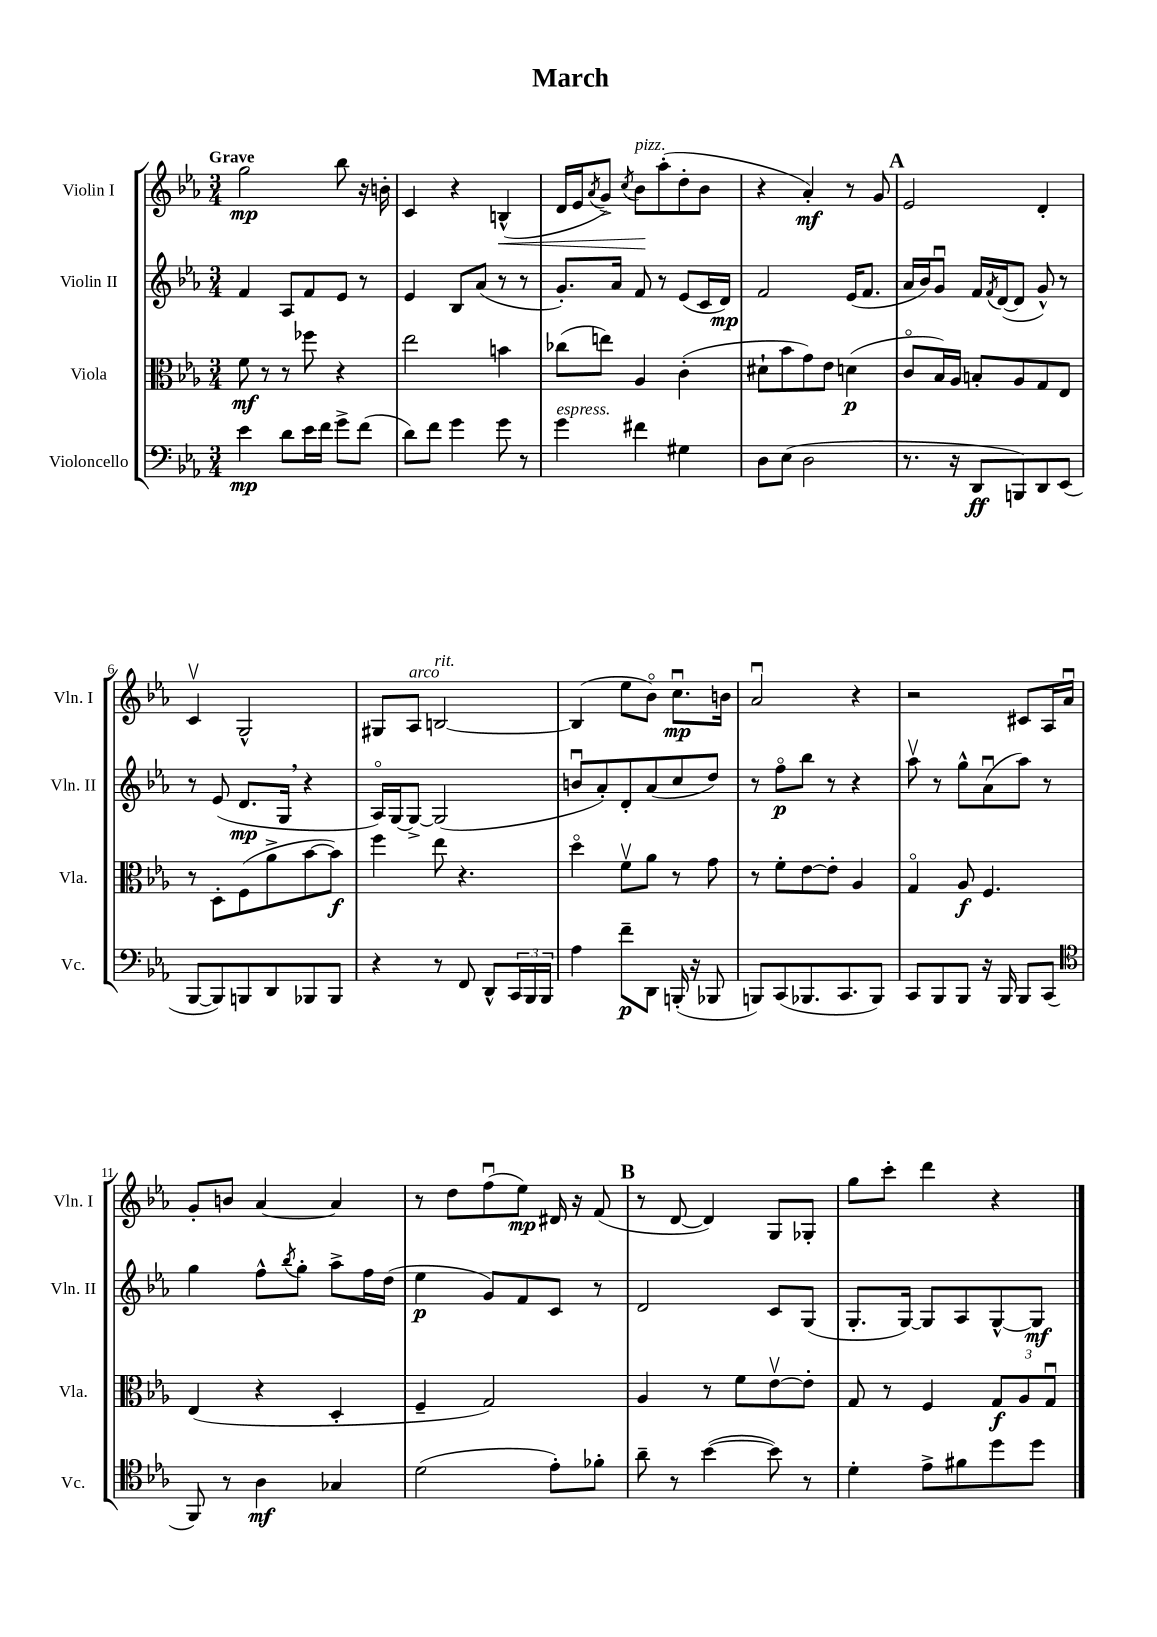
\header { title = "March" }
<<
\new StaffGroup <<
\new Staff = "s0" \with { instrumentName = "Violin I" shortInstrumentName = "Vln. I" } {
    \clef treble \key ees \major \numericTimeSignature \time 3/4 \tempo "Grave"
    g''2\mp bes''8 r16 b'16-. |
    c'4 r4 b4-^\<( |
    d'16 ees'16 \acciaccatura { aes'8 } g'8->) \acciaccatura { c''8 } bes'8\!^\markup { \italic "pizz." } aes''8-.( d''8-. bes'8 |
    r4 aes'4-.\mf) r8 g'8 |
    \mark \markup { \bold "A" } ees'2 d'4-. |
    c'4\upbow g2-^ |
    gis8 aes8^\markup { \italic "arco" } b2~^\markup { \italic "rit." } |
    b4( ees''8 bes'8\flageolet) c''8.\downbow\mp b'16 |
    aes'2\downbow r4 |
    r2 cis'8 aes16 aes'16\downbow |
    g'8-. b'8 aes'4~ aes'4 |
    r8 d''8 f''8\downbow( ees''8\mp) dis'16 r16 f'8( |
    \mark \markup { \bold "B" } r8 d'8~ d'4) g8 ges8-. |
    g''8 c'''8-. d'''4 r4 \bar "|." |
}
\new Staff = "s1" \with { instrumentName = "Violin II" shortInstrumentName = "Vln. II" } {
    \clef treble \key ees \major \numericTimeSignature \time 3/4
    f'4 aes8 f'8 ees'8 r8 |
    ees'4 bes8 aes'8( r8 r8 |
    g'8.-.) aes'16 f'8 r8 ees'8( c'16 d'16\mp) |
    f'2 ees'16( f'8. |
    \mark \markup { \bold "A" } aes'16 bes'16) g'8\downbow f'16 \acciaccatura { f'8 } d'16~( d'8 g'8-^) r8 |
    r8 ees'8( d'8.\mp g16 \breathe r4 |
    aes16\flageolet) g16~ g8~-> g2( |
    b'8\downbow aes'8-.) d'8-. aes'8( c''8 d''8) |
    r8 f''8\flageolet\p bes''8 r8 r4 |
    aes''8\upbow r8 g''8-^ aes'8\downbow( aes''8) r8 |
    g''4 f''8-^ \acciaccatura { bes''8 } g''8-. aes''8-> f''16 d''16( |
    ees''4\p g'8) f'8 c'8 r8 |
    \mark \markup { \bold "B" } d'2 c'8 g8( |
    g8.-. g16~) g8 aes8 g8~-^ g8\mf \bar "|." |
}
\new Staff = "s2" \with { instrumentName = "Viola" shortInstrumentName = "Vla." } {
    \clef alto \key ees \major \numericTimeSignature \time 3/4
    f'8\mf r8 r8 fes''8 r4 |
    ees''2 b'4 |
    ces''8( e''8) aes4 c'4-.( |
    dis'8-! bes'8 g'8) ees'8 d'4\p( |
    \mark \markup { \bold "A" } c'8\flageolet bes16) aes16 b8-. aes8 g8 ees8 |
    r8 d8-. f8( aes'8-> bes'8~ bes'8\f) |
    f''4 ees''8 r4. |
    d''4\flageolet f'8\upbow aes'8 r8 g'8 |
    r8 f'8-. ees'8~ ees'8-. aes4 |
    g4\flageolet aes8\f f4. |
    ees4( r4 d4-. |
    f4-- g2) |
    \mark \markup { \bold "B" } aes4 r8 f'8 ees'8~\upbow ees'8-. |
    g8 r8 f4 \tuplet 3/2 { g8\f aes8 g8\downbow } \bar "|." |
}
\new Staff = "s3" \with { instrumentName = "Violoncello" shortInstrumentName = "Vc." } {
    \clef bass \key ees \major \numericTimeSignature \time 3/4
    ees'4\mp d'8 ees'16 f'16 g'8-> f'8( |
    d'8) f'8 g'4 g'8 r8 |
    g'4^\markup { \italic "espress." } fis'4 gis4 |
    d8 ees8( d2 |
    \mark \markup { \bold "A" } r8. r16 d,8\ff b,,8) d,8 ees,8( |
    bes,,8~ bes,,8) b,,8 d,8 bes,,8 bes,,8 |
    r4 r8 f,8 d,8-^ \tuplet 3/2 { c,16 bes,,16 bes,,16 } |
    aes4 f'8--\p d,8 b,,16-.( r16 bes,,8 |
    b,,8) c,8( bes,,8. c,8. bes,,8) |
    c,8 bes,,8 bes,,8 r16 bes,,16 bes,,8 c,8( |
    \clef tenor f,8) r8 aes4\mf ges4 |
    d'2( ees'8-.) fes'8-. |
    \mark \markup { \bold "B" } aes'8-- r8 bes'4~( bes'8) r8 |
    d'4-. ees'8-> fis'8 d''8 d''8 \bar "|." |
}
>>
>>
